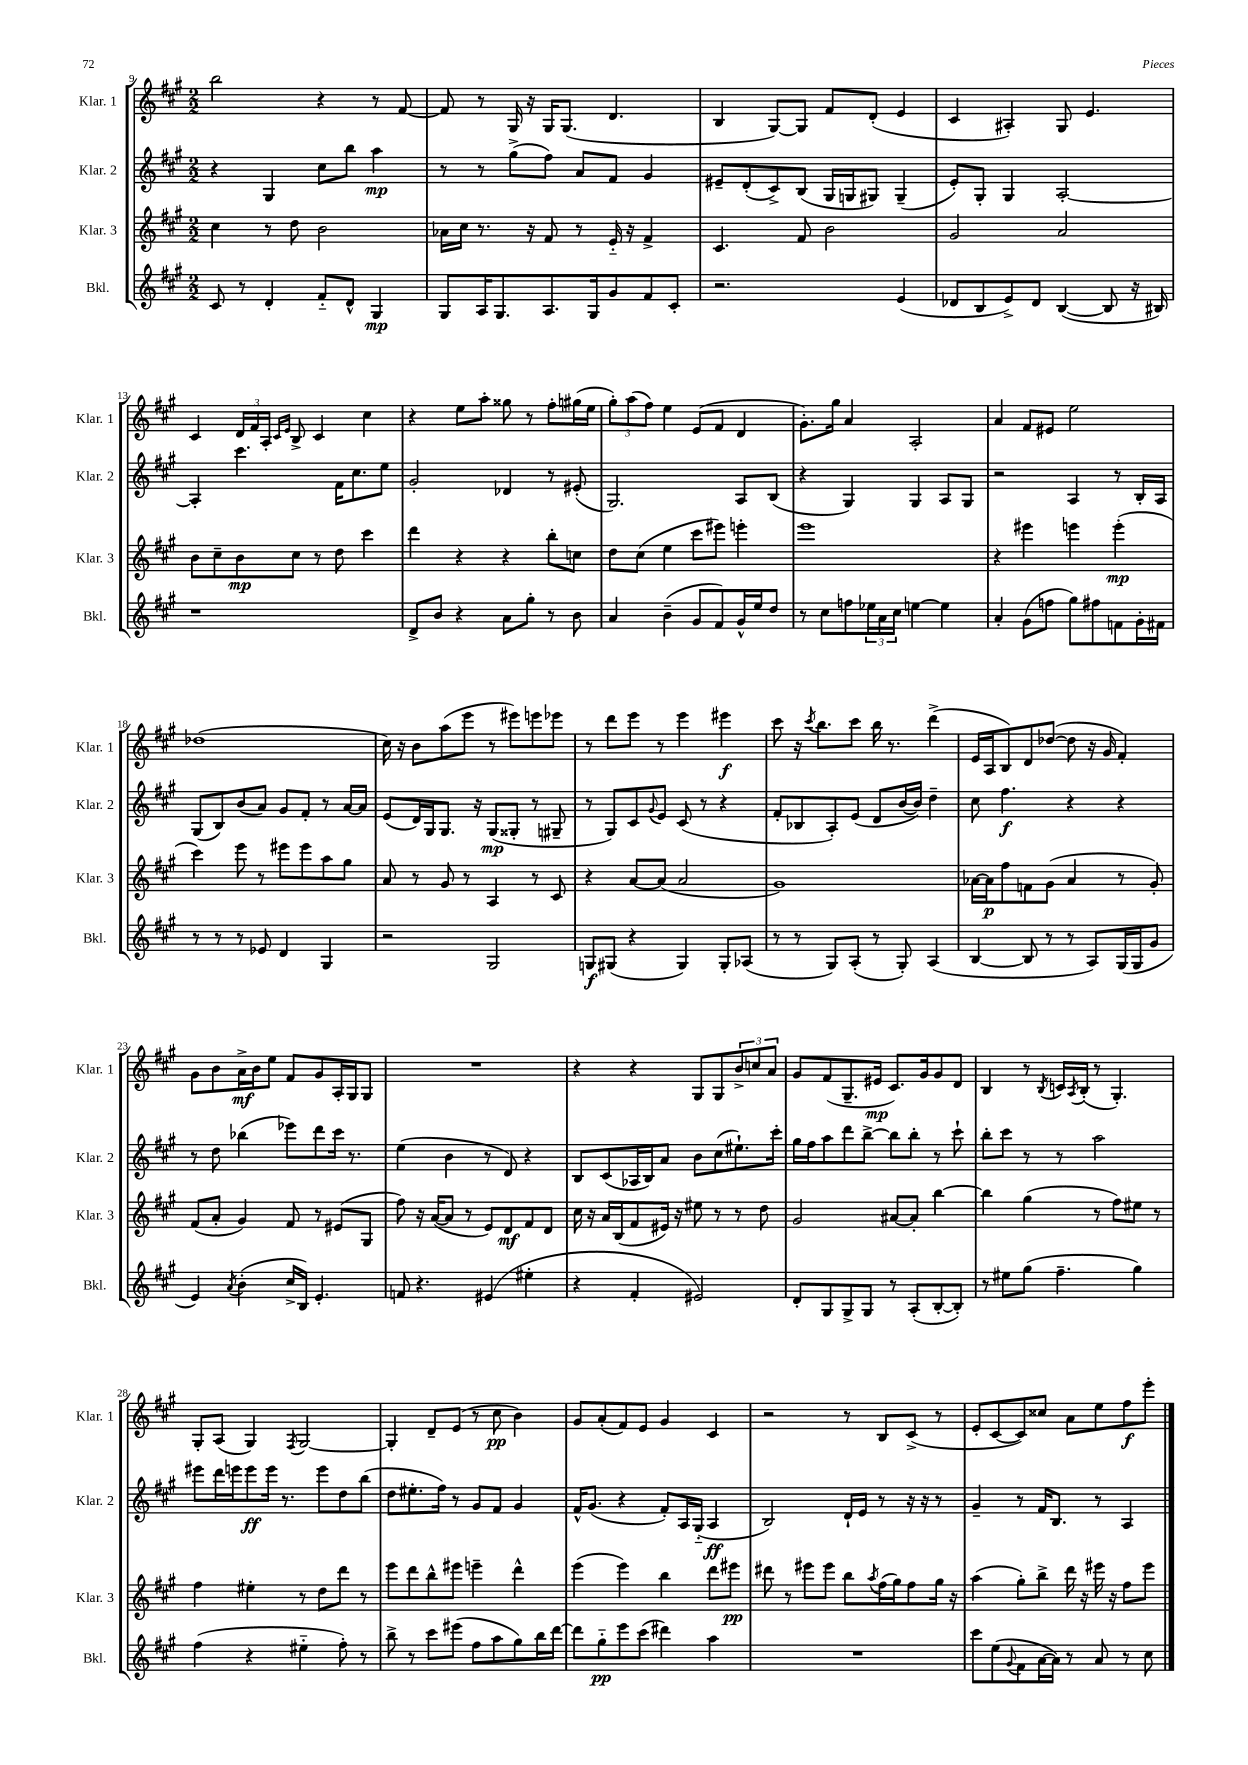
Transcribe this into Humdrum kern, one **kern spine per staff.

**kern	**kern	**kern	**kern
*staff4	*staff3	*staff2	*staff1
*clefG2	*clefG2	*clefG2	*clefG2
*k[f#c#g#]	*k[f#c#g#]	*k[f#c#g#]	*k[f#c#g#]
*M2/2	*M2/2	*M2/2	*M2/2
8c#	4cc#	4r	2bb
8r	.	.	.
4d'	8r	4G#	.
.	8dd	.	.
8f#'~	2b	8cc#	4r
8d^^	.	8bb	.
4G#	.	4aa	8r
.	.	.	[8f#
=	=	=	=
8G#	16a-	8r	8f#]
.	16cc#	.	.
16A	8.r	8r	8r
8.G#	.	.	.
.	.	(8gg#^	16G#
.	16r	.	16r
8.A	8f#	8ff#)	16G#
.	.	.	(8.G#
.	8r	8a	.
16G#	.	.	.
8g#	16e'~	8f#	4.d
.	16r	.	.
8f#	4f#^	4g#	.
8c#'	.	.	.
=	=	=	=
2.r	4.c#	8e#~	4B
.	.	(8d'	.
.	.	8c#^)	[8G#)
.	8f#	(8B	8G#]
.	2b	16G#	8f#
.	.	16G	.
.	.	8G#)	(8d'
(4e	.	(4G#~	4e
=	=	=	=
8d-	2g#	8e')	4c#
8B	.	8G#'	.
8e^)	.	4G#	4A#')
8d-	.	.	.
([4B	2a	[2A'	8G#
.	.	.	4.e
8B]	.	.	.
16r	.	.	.
16B#)	.	.	.
=	=	=	=
1r	8b	4A']	4c#
.	8cc#~	.	.
.	8b	4.ccc#	24d
.	.	.	24f#
.	.	.	24A'
.	.	.	16qqc#
.	.	.	16qqe
.	8cc#	.	8B^
.	8r	.	4c#
.	8dd	16f#	.
.	.	8.cc#	.
.	4ccc#	.	4cc#
.	.	8ee	.
=	=	=	=
8d^	4ddd	2g#'	4r
8b	.	.	.
4r	4r	.	8ee
.	.	.	8aa'
8a	4r	4d-	8gg##
8gg#'	.	.	8r
8r	8bb'	8r	8ff#'
8b	8cc	(8e#'	(16gg#
.	.	.	16ee
=	=	=	=
4a	8dd	2.G#)	12gg#')
.	.	.	(12aa
.	(8cc#	.	.
.	.	.	12ff#)
(4b~	4ee	.	4ee
8g#	8ccc#	.	(8e
8f#)	8eee#)	.	8f#
16g#^^	4eee'	8A	4d
16ee	.	.	.
8dd	.	(8B	.
=	=	=	=
8r	1eee	4r	8.g#')
8cc#	.	.	.
.	.	.	16gg#
8ff	.	4G#)	4a
24ee-	.	.	.
24a	.	.	.
24cc#	.	.	.
[4ee	.	4G#	2A'
4ee]	.	8A	.
.	.	8G#	.
=	=	=	=
4a'	4r	2r	4a
(8g#	4eee#	.	8f#
8ff	.	.	8e#
8gg#)	4eee	4A	2ee
8ff#	.	.	.
8f	(4eee'	8r	.
16g#'	.	16B'	.
16f#	.	16A	.
=	=	=	=
8r	4ccc#)	(8G#	(1dd-
8r	.	8B)	.
8r	8eee	(8b	.
8e-	8r	8a)	.
4d	8eee#	8g#	.
.	8eee#	8f#'	.
4G#	8aa	8r	.
.	8gg#	[16a	.
.	.	16a]	.
=	=	=	=
2r	8a	(8e	16cc#)
.	.	.	16r
.	8r	16d)	8b
.	.	16G#	.
.	8g#	8.G#	(8aa
.	8r	.	8eee
.	.	16r	.
2G#	4A	(8G#	8r
.	.	8G##'	8eee#)
.	8r	8r	8eee
.	8c#	8G#~	8eee-
=	=	=	=
8G	4r	8r	8r
(8G#	.	8G#)	8ddd
4r	[8a	8c#	8eee
.	.	8qqg#	.
.	(8a]	8e	8r
4G#)	2a	(8c#	4eee
.	.	8r	.
8G#'	.	4r	4eee#
(8A-	.	.	.
=	=	=	=
8r	1g#)	8f#'	8ccc#
8r	.	8B-	16r
.	.	.	8qccc#
.	.	.	8.bb
8G#)	.	8A')	.
(8A'	.	(8e	8ccc#
8r	.	8d	16bb
.	.	.	8.r
8G#')	.	[16b	.
.	.	16b])	.
(4A	.	4dd~	(4ddd^
=	=	=	=
[4B	[16a-	8cc#	16e
.	16a-]	.	16A
.	8ff#	4.ff#	8B)
8B]	8f	.	8d
8r	(8g#	.	([8dd-
8r	4a-	4r	8dd-]
8A)	.	.	16r
.	.	.	16g#
(16G#	8r	4r	4f#')
16G#	.	.	.
8g#	8g#')	.	.
=	=	=	=
4e)	(8f#	8r	8g#
.	8a'	8dd	8b
8qa	.	.	.
(4b'	4g#)	(4bb-	16a^
.	.	.	16b
.	.	.	8ee
16cc#^	8f#	8eee-)	8f#
16B)	.	.	.
4.e'	8r	8ddd	8g#
.	(8e#	16ccc#	16A'
.	.	8.r	16G#
.	8G#	.	8G#
=	=	=	=
8f	8ff#)	(4ee	1r
4.r	16r	.	.
.	([16a	.	.
.	8a]	4b	.
.	8r	.	.
(4e#	8e)	8r	.
.	8d	8d)	.
4ee#'	8f#	4r	.
.	8d	.	.
=	=	=	=
4r	16cc#	8B	4r
.	16r	.	.
.	16a	(8c#	.
.	(16B	.	.
4f#'	8f#	16A-	4r
.	.	16B)	.
.	16e#)	8a	.
.	16r	.	.
2e#)	8ee#	8b	8G#
.	8r	(8cc#	8G#
.	8r	8.ee#`)	12b^
.	.	.	12cc
.	8dd	.	.
.	.	.	12a
.	.	16ccc#'	.
=	=	=	=
8d'	2g#	16gg#	8g#
.	.	16ff#	.
8G#	.	8aa	(8f#
8G#^	.	8ddd	8.G#~
8G#	.	[8bb^	.
.	.	.	16e#
8r	[8a#	8bb]	8.c#)
(8A'	8a#']	8bb'	.
.	.	.	16g#
[8B'	[4bb	8r	8g#
8B'])	.	8ccc#`	8d
=	=	=	=
8r	4bb]	8bb'	4B
8ee#	.	8ccc#	.
(8gg#	(4gg#	8r	8r
.	.	.	8qB
4.ff#~	.	8r	16c
.	.	.	8qA
.	.	.	(16B'
.	8r	2aa	8r
.	8ff#)	.	4.G#')
4gg#)	8ee#	.	.
.	8r	.	.
=	=	=	=
(4ff#	4ff#	8eee#	8G#'
.	.	16ddd	(8A
.	.	16eee	.
4r	4ee#'	8eee	4G#)
.	.	16eee	.
.	.	8.r	.
.	.	.	8qF#
4ee#'~	8r	.	[2G#
.	8dd	8eee	.
8ff#')	8ddd	8dd	.
8r	8r	(8bb	.
=	=	=	=
8bb^	8eee	8dd	4G#']
8r	8ddd	8.ee#'	.
8ccc#	8bb^^	.	8d~
.	.	16ff#)	.
(8eee#	8eee#	8r	(8e
8ff#	4eee~	8g#	8r
8aa	.	8f#	8cc#
8gg#)	4ddd^^	4g#	4b)
16bb	.	.	.
[16ddd	.	.	.
=	=	=	=
8ddd]	(4eee	16f#^^	8g#
.	.	(8.g#	.
8gg#'~	.	.	(8a'
8eee	4eee)	4r	8f#)
(8ccc#	.	.	8e
4ddd#)	4bb	8f#')	4g#
.	.	16A	.
.	.	(16G#'~	.
4aa	8ddd	4A	4c#
.	8eee#	.	.
=	=	=	=
1r	8ddd#	2B)	2r
.	8r	.	.
.	8eee#	.	.
.	8eee#	.	.
.	8bb	16d`	8r
.	.	16e	.
.	8qaa	.	.
.	(16ff#	8r	8B
.	16gg#)	.	.
.	8ff#	16r	(8c#^
.	.	16r	.
.	16gg#	8r	8r
.	16r	.	.
=	=	=	=
8ccc#	(4aa	4g#~	8e'
(8ee	.	.	[8c#
8qqg#	.	.	.
8f#	8gg#')	8r	8c#])
[16a	8bb^	16f#	8cc##
16a])	.	8.B	.
8r	16ddd	.	8a
.	16r	.	.
8a	16eee#	8r	8ee
.	16r	.	.
8r	8ff#	4A	8ff#
8cc#	8eee#	.	8eee'
==	==	==	==
*-	*-	*-	*-
